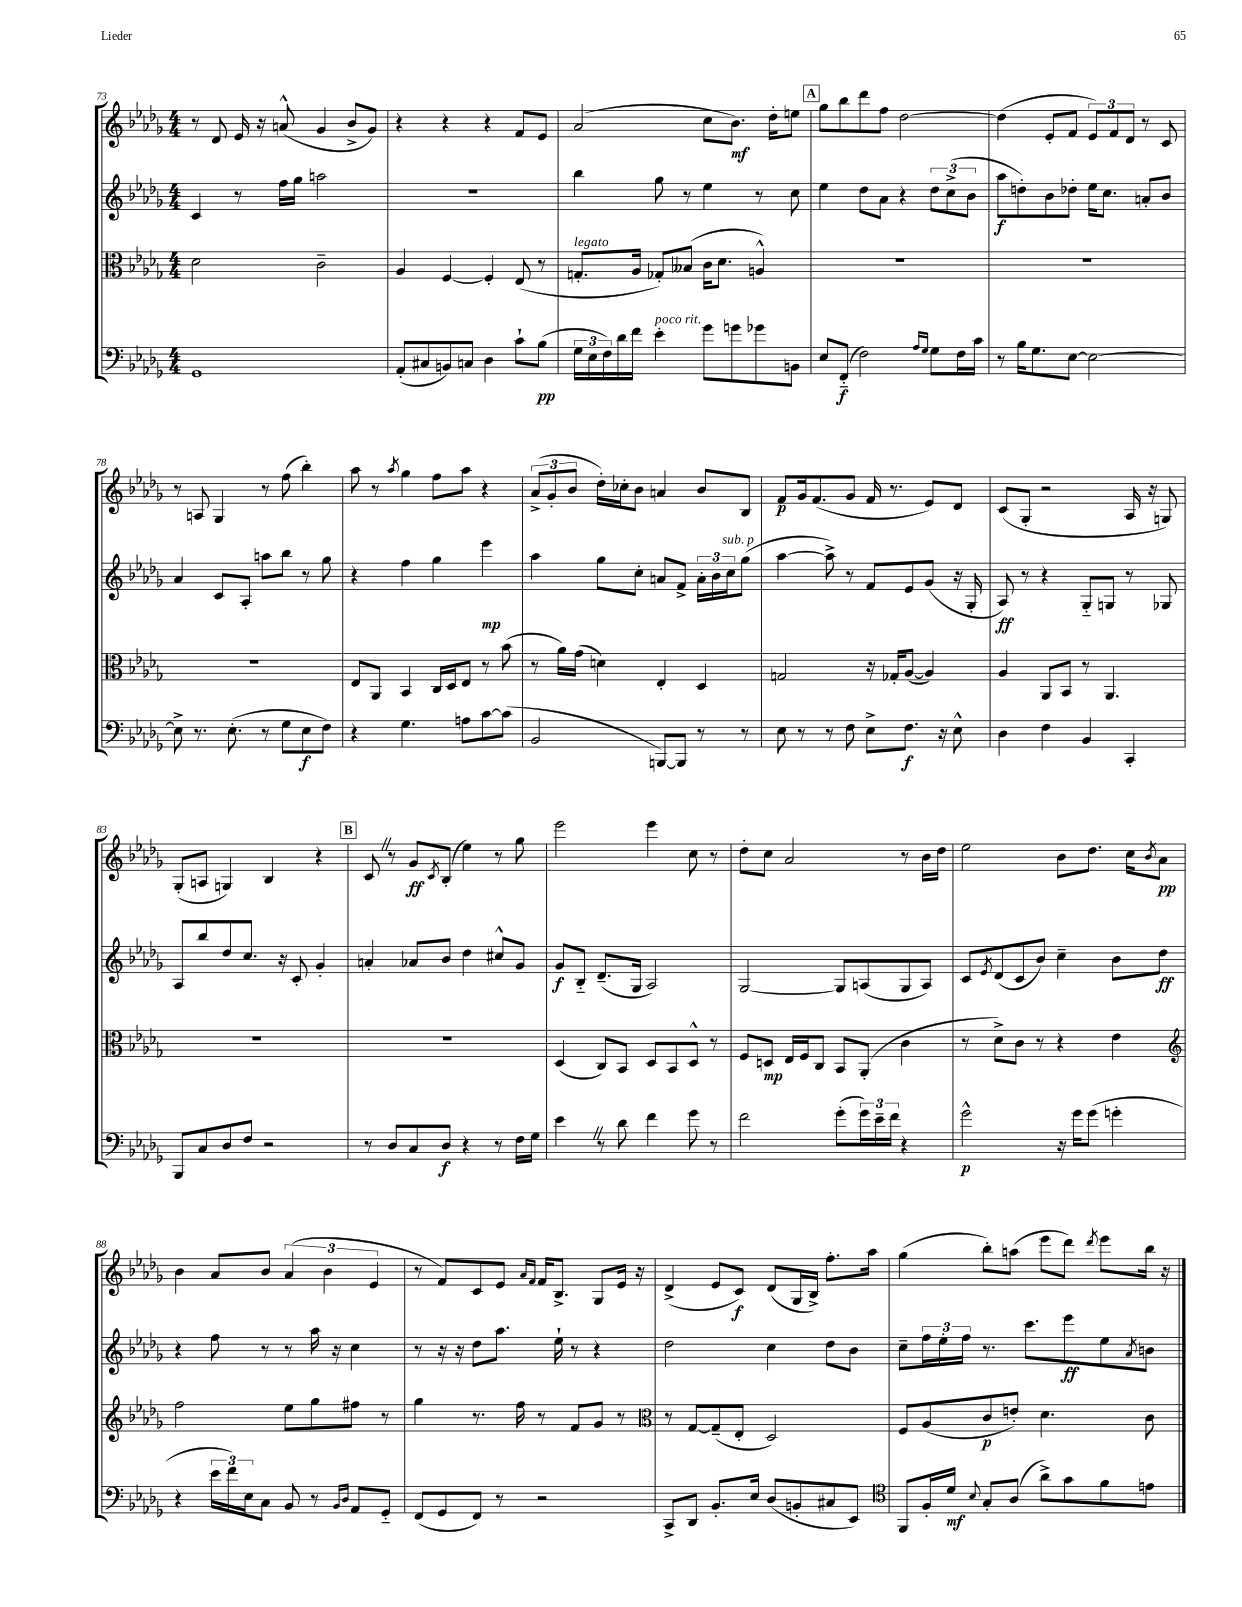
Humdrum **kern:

**kern	**kern	**kern	**kern
*staff4	*staff3	*staff2	*staff1
*clefF4	*clefC3	*clefG2	*clefG2
*k[b-e-a-d-g-]	*k[b-e-a-d-g-]	*k[b-e-a-d-g-]	*k[b-e-a-d-g-]
*M4/4	*M4/4	*M4/4	*M4/4
1GG-	2d-	4c	8r
.	.	.	8d-
.	.	8r	16e-
.	.	.	16r
.	.	16ff	(8a^^
.	.	16gg-	.
.	2c~	2aa	4g-
.	.	.	8b-^
.	.	.	8g-)
=	=	=	=
(8AA-'	4A-	1r	4r
8C#	.	.	.
8BB)	[4F	.	4r
8C	.	.	.
4D-	4F']	.	4r
8c`	(8E-	.	8f
(8B-	8r	.	8e-
=	=	=	=
24G-	8.G'	4bb-	(2a-
24E-	.	.	.
24F)	.	.	.
16d-	.	.	.
16f	16A-	.	.
4e-'	8G-')	8gg-	.
.	(8B--	8r	.
8g-	16c	4ee-	8cc
.	8.d-	.	.
8g	.	.	8.b-)
8g-	4A^^)	8r	.
.	.	.	16dd-'
8BB	.	8cc	8ee
=	=	=	=
8E-	1r	4ee-	8gg-
(8FF'~	.	.	8bb-
2F)	.	8dd-	8ddd-
.	.	8a-	8ff
.	.	4r	[2dd-
16qqA-	.	.	.
16qqG-	.	.	.
8G-	.	12dd-	.
.	.	(12cc^	.
16F	.	.	.
.	.	12b-	.
16c	.	.	.
=	=	=	=
8r	1r	8aa-	(4dd-]
16B-	.	8dd')	.
8.G-	.	.	.
.	.	8b-	8e-'
[8E-	.	8dd-'	8f
2E-_	.	16ee-	12e-)
.	.	8.cc	.
.	.	.	12f
.	.	.	12d-
.	.	8a'	8r
.	.	8b-	8c
=	=	=	=
8E-^]	1r	4a-	8r
8.r	.	.	8A
.	.	8c	4G-
(8.E-'	.	.	.
.	.	8A-'	.
8r	.	8aa	8r
8G-	.	8bb-	(8ff
8E-	.	8r	4bb-')
8F)	.	8gg-	.
=	=	=	=
4r	8E-	4r	8aa-
.	8AA-	.	8r
.	.	.	8qaa-
4.G-	4BB-	4ff	4gg-
.	16C	4gg-	8ff
.	16D-	.	.
8A	8E-	.	8aa-
[8c	8r	4eee-	4r
(8c]	(8b-	.	.
=	=	=	=
2BB-	8r	4aa-	(12a-^
.	.	.	12g-'
.	16a-)	.	.
.	.	.	12b-
.	(16g-	.	.
.	4d)	8gg-	16dd-')
.	.	.	16cc-'
.	.	8cc'	8b-
[8BBB)	4E-'	8a	4a
8BBB]	.	8f^	.
8r	4D-	24a'	8b-
.	.	24b-	.
.	.	24cc	.
8r	.	(8gg-	8B-
=	=	=	=
8E-	2G	[4aa-	8f
8r	.	.	16g-
.	.	.	(8.f
8r	.	8aa-^])	.
8F	.	8r	8g-
8E-^	16r	8f	16f
.	16G-'	.	8.r
8.F	([8A-	8e-	.
.	4A-])	(8g-	8e-)
16r	.	.	.
8E-^^	.	16r	8d-
.	.	16G-'	.
=	=	=	=
4D-	4A-	8A-)	(8c
.	.	8r	8G-'
4F	8AA-	4r	2r
.	8BB-	.	.
4BB-	8r	8G-'~	.
.	4.AA-	8G	.
4CC'	.	8r	16A-
.	.	.	16r
.	.	8G-	8G)
=	=	=	=
8BBB-	1r	8A-	(8G-'
8C	.	8bb-	8A
8D-	.	8dd-	4G)
8F	.	8.cc	.
2r	.	.	4B-
.	.	16r	.
.	.	8c'	.
.	.	4g-'	4r
=	=	=	=
8r	1r	4a'	8c
8D-	.	.	8r
8C	.	8a-	8g-
.	.	.	8qc
8D-	.	8b-	(8B-'
4r	.	4dd-	4ee-)
8r	.	8cc#^^	8r
16F	.	8g-	8gg-
16G-	.	.	.
=	=	=	=
4e-	(4D-	8g-	2eee-
.	.	8B-'~	.
8r	8C)	(8.d-~	.
8d-	8BB-	.	.
.	.	16G-	.
4f	8D-	2A-)	4eee-
.	8BB-	.	.
8g-	8D-^^	.	8cc
8r	8r	.	8r
=	=	=	=
2f	8F	[2G-	8dd-'
.	8D	.	8cc
.	16E-	.	2a-
.	16F	.	.
.	8C	.	.
(8g-'	8BB-	8G-]	.
24g-)	(8AA-'	(8A	.
24e-~	.	.	.
24f	.	.	.
4r	4c	8G-	8r
.	.	8A)	16b-
.	.	.	16dd-
=	=	=	=
2g-^^	8r	8c	2ee-
.	.	8qe-	.
.	8d-^)	(8d-	.
.	8c	8c	.
.	8r	8b-)	.
16r	4r	4cc~	8b-
16g-	.	.	.
(8g-	.	.	8.dd-
4g'	4e-	8b-	.
.	.	.	16cc
.	.	.	8qb-
.	.	8dd-	8a-
=	=	=	=
*	*clefG2	*	*
4r	2ff	4r	4b-
24e-	.	8ff	8a-
24f)	.	.	.
24E-	.	.	.
8C	.	8r	8b-
8BB-	8ee-	8r	(6a-
8r	8gg-	16aa-	.
.	.	.	6b-
.	.	16r	.
16qqBB-	.	.	.
16qqD-	.	.	.
8AA-	8ff#	4cc	.
.	.	.	6e-
8GG-'~	8r	.	.
=	=	=	=
(8FF	4gg-	8r	8r
8GG-	.	16r	8f)
.	.	16r	.
8FF)	8.r	8dd-	8c
8r	.	8.aa-	8e-
.	16ff	.	.
.	.	.	16qqa-
.	.	.	16qqf
2r	8r	.	16f
.	.	16ee-`	8.B-^
.	8f	8r	.
.	8g-	4r	8G-
.	8r	.	16e-
.	.	.	16r
=	=	=	=
*	*clefC3	*	*
8CC^	8r	2dd-	(4d-^
8DD-	[8G-	.	.
8.BB-'	(8G-~]	.	8e-
.	8E-'	.	8c)
16E-	.	.	.
(8D-	2D-)	4cc	(8d-
8BB'	.	.	16G-
.	.	.	16B-^)
8C#	.	8dd-	8.ff'
8EE-)	.	8b-	.
.	.	.	16aa-
=	=	=	=
*clefC4	*	*	*
8FF	8F	8cc~	(4gg-
16F'	(8A-	24ff	.
.	.	24ee-'	.
16d-	.	.	.
.	.	24ff	.
8qqB-	.	.	.
8G-'	8c	8.r	8bb-')
(8A-	8e')	.	(8aa
.	.	8.ccc	.
8a-^)	4.d-	.	8eee-
8g-	.	8eee-	8ddd-)
.	.	.	8qddd-
8f	.	8ee-	8eee-
.	.	8qa-	.
8e	8c	8b	16bb-
.	.	.	16r
==	==	==	==
*-	*-	*-	*-
